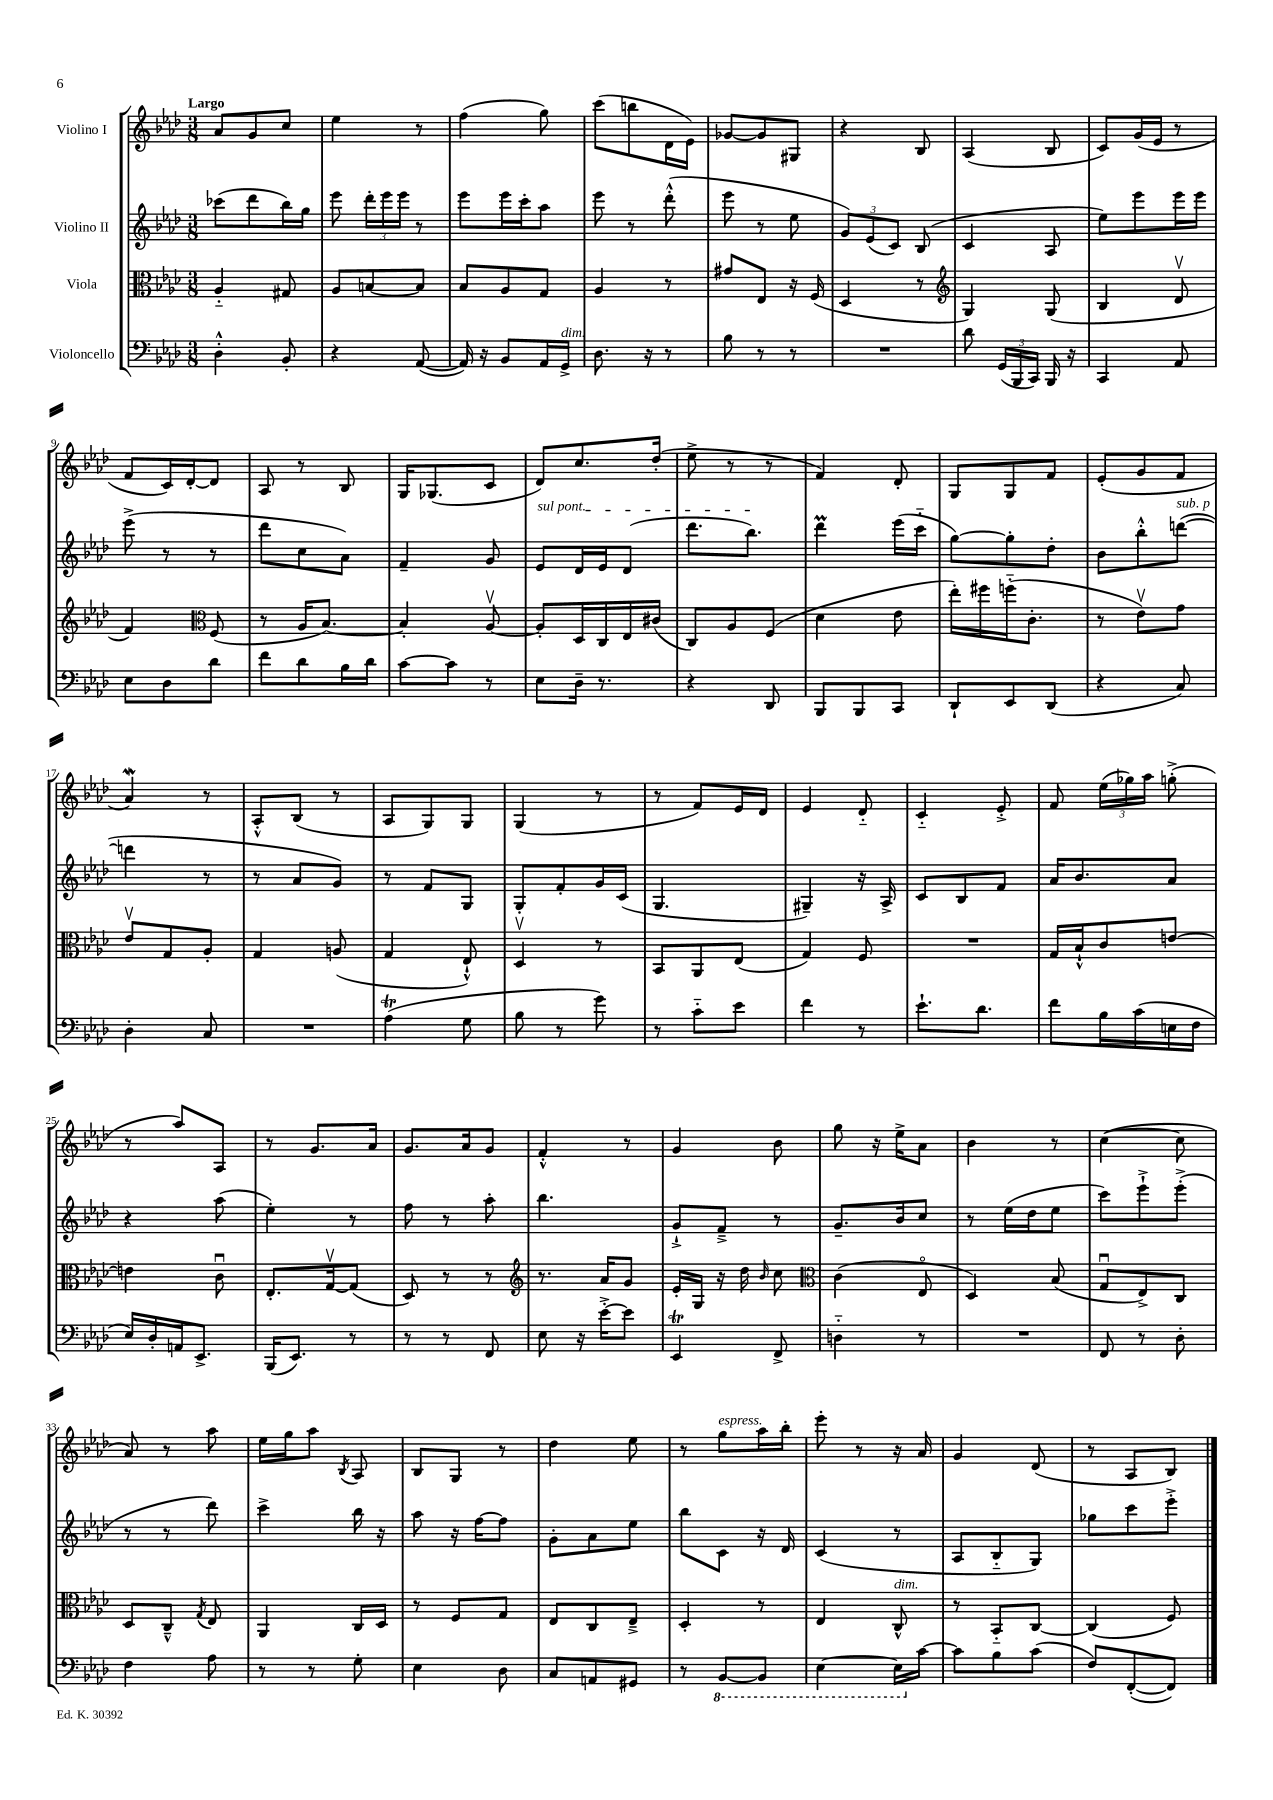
<<
\new StaffGroup <<
\new Staff = "s0" \with { instrumentName = "Violino I" } {
    \clef treble \key aes \major \numericTimeSignature \time 3/8 \tempo "Largo"
    \autoBeamOff aes'8[ g'8 c''8] |
    ees''4 r8 |
    f''4( g''8) |
    c'''8[( b''8 des'16 ees'16]) |
    ges'8[~ ges'8 gis8] |
    r4 bes8 |
    aes4( bes8 |
    c'8[) g'16( ees'16] r8 |
    f'8[ c'16) des'16~-. des'8] |
    aes8 r8 bes8 |
    g16[ ges8.( c'8] |
    des'8[) c''8. des''16]-.( |
    ees''8-> r8 r8 |
    f'4) des'8-. |
    g8[ g8 f'8] |
    ees'8[-.( g'8 f'8] |
    aes'4\mordent) r8 |
    aes8[-.-^ bes8]( r8 |
    aes8[ g8) g8] |
    g4( r8 |
    r8 f'8[) ees'16 des'16] |
    ees'4 des'8-_ |
    c'4-_ ees'8-.-> |
    f'8 \tuplet 3/2 { ees''16[( ges''16) aes''16] } g''8-.->( |
    r8 aes''8[) aes8] |
    r8 g'8.[ aes'16] |
    g'8.[ aes'16 g'8] |
    f'4-.-^ r8 |
    g'4 bes'8 |
    g''8 r16 ees''16[-> aes'8] |
    bes'4 r8 |
    c''4~( c''8 |
    aes'8) r8 aes''8 |
    ees''16[ g''16 aes''8] \acciaccatura { bes8 } aes8 |
    bes8[ g8] r8 |
    des''4 ees''8 |
    r8 g''8[^\markup { \italic "espress." } aes''16 bes''16]-. |
    ees'''8-. r8 r16 aes'16 |
    g'4 des'8( |
    r8 aes8[ bes8]) \bar "|." |
}
\new Staff = "s1" \with { instrumentName = "Violino II" } {
    \clef treble \key aes \major \numericTimeSignature \time 3/8
    \autoBeamOff ces'''8[( des'''8 bes''16) g''16] |
    ees'''8 \tuplet 3/2 { des'''16[-. ees'''16 ees'''16] } r8 |
    ees'''8[ ees'''16 c'''16-. aes''8] |
    ees'''8 r8 des'''8-.-^( |
    ees'''8 r8 ees''8 |
    \tuplet 3/2 { g'8[) ees'8( c'8]) } bes8( |
    c'4 aes8 |
    ees''8[) ees'''8 ees'''16 ees'''16] |
    ees'''8->( r8 r8 |
    des'''8[ c''8 aes'8]) |
    f'4-- g'8 |
    \once \override TextSpanner.bound-details.left.text = \markup { \italic "sul pont." } ees'8[\startTextSpan des'16 ees'16 des'8]( |
    des'''8.[ bes''8.]\stopTextSpan) |
    des'''4\prall ees'''16[( c'''16]-_ |
    g''8[~) g''8-. des''8]-. |
    bes'8[ bes''8-.-^ d'''8]~^\markup { \italic "sub. p" }( |
    d'''4 r8 |
    r8 aes'8[ g'8]) |
    r8 f'8[ g8] |
    g8[-. f'8-. g'16 c'16]( |
    g4. |
    gis4--) r16 aes16-> |
    c'8[ bes8 f'8] |
    aes'16[ bes'8. aes'8] |
    r4 aes''8( |
    ees''4-.) r8 |
    f''8 r8 aes''8-. |
    bes''4. |
    g'8[-!-> f'8]---> r8 |
    g'8.[-- bes'16 c''8] |
    r8 ees''16[( des''16 ees''8] |
    c'''8[) ees'''8-!-> ees'''8]-.->( |
    r8 r8 des'''8) |
    c'''4-> bes''16 r16 |
    aes''8 r16 f''16[~ f''8] |
    g'8[-. aes'8 ees''8] |
    bes''8[ c'8] r16 des'16 |
    c'4( r8 |
    aes8[ bes8-_ g8]) |
    ges''8[ c'''8 ees'''8]-.-> \bar "|." |
}
\new Staff = "s2" \with { instrumentName = "Viola" } {
    \clef alto \key aes \major \numericTimeSignature \time 3/8
    \autoBeamOff aes4-_ gis8 |
    aes8[ b8~ b8] |
    bes8[ aes8 g8] |
    aes4 r8 |
    gis'8[ ees8] r16 f16( |
    des4 r8 |
    \clef treble g4) g8( |
    bes4 des'8\upbow |
    f'4) \clef alto f8( |
    r8 aes16[ bes8.]~) |
    bes4-. aes8~\upbow |
    aes8[-. des16 c16 ees16 cis'16]( |
    c8[) aes8 f8]( |
    des'4 ees'8 |
    ees''16[-.) fis''16 f''16-_( c'8.]-. |
    r8 ees'8[\upbow) g'8] |
    ees'8[\upbow g8 aes8]-. |
    g4 a8( |
    g4 ees8-!-^) |
    des4\upbow r8 |
    bes,8[ aes,8 ees8]( |
    g4) f8 |
    R4. |
    g16[ bes16-!-^ c'8 e'8]~ |
    e'4 c'8\downbow |
    ees8.[-. g16~\upbow g8]( |
    des8) r8 r8 |
    \clef treble r8. aes'16[ g'8] |
    ees'16[-. g16] r16 des''16 \grace { bes'16 } c''8 |
    \clef alto c'4( ees8\flageolet |
    des4) bes8( |
    g8[\downbow ees8->) c8] |
    des8[ c8]---^ \acciaccatura { g8 } ees8 |
    aes,4 c16[ des16] |
    r8 f8[ g8] |
    ees8[ c8 ees8]---> |
    des4-. r8 |
    ees4 c8-^^\markup { \italic "dim." } |
    r8 bes,8[-_ c8]~ |
    c4( f8) \bar "|." |
}
\new Staff = "s3" \with { instrumentName = "Violoncello" } {
    \clef bass \key aes \major \numericTimeSignature \time 3/8
    \autoBeamOff des4-.-^ bes,8-. |
    r4 aes,8~( |
    aes,16) r16 bes,8[ aes,16 g,16]->^\markup { \italic "dim." } |
    des8. r16 r8 |
    bes8 r8 r8 |
    R4. |
    des'8 \tuplet 3/2 { g,16[( bes,,16 c,16]) } bes,,16 r16 |
    c,4 aes,8 |
    ees8[ des8 des'8] |
    f'8[ des'8 bes16 des'16] |
    c'8[~ c'8] r8 |
    ees8[ des16]-- r8. |
    r4 des,8 |
    bes,,8[ bes,,8 c,8] |
    des,8[-! ees,8 des,8]( |
    r4 c8) |
    des4-. c8 |
    R4. |
    aes4\trill( g8 |
    bes8 r8 g'8) |
    r8 c'8[-_ ees'8] |
    f'4 r8 |
    ees'8.[-! des'8.] |
    f'8[ bes16 c'16( e16 f16] |
    ees16[) des16-. a,16 ees,8.]-> |
    bes,,16[( ees,8.]) r8 |
    r8 r8 f,8 |
    ees8 r16 ees'16[~-.-> ees'8] |
    ees,4\trill f,8-> |
    d4-_ r8 |
    R4. |
    f,8 r8 des8-. |
    f4 aes8 |
    r8 r8 g8-. |
    ees4 des8 |
    c8[ a,8 gis,8] |
    r8 \ottava #-1 bes,,8[~ bes,,8] |
    ees,4~ ees,16[ \ottava #0 c'16]~ |
    c'8[ bes8 c'8]( |
    f8[) f,8~-.( f,8]) \bar "|." |
}
>>
>>
